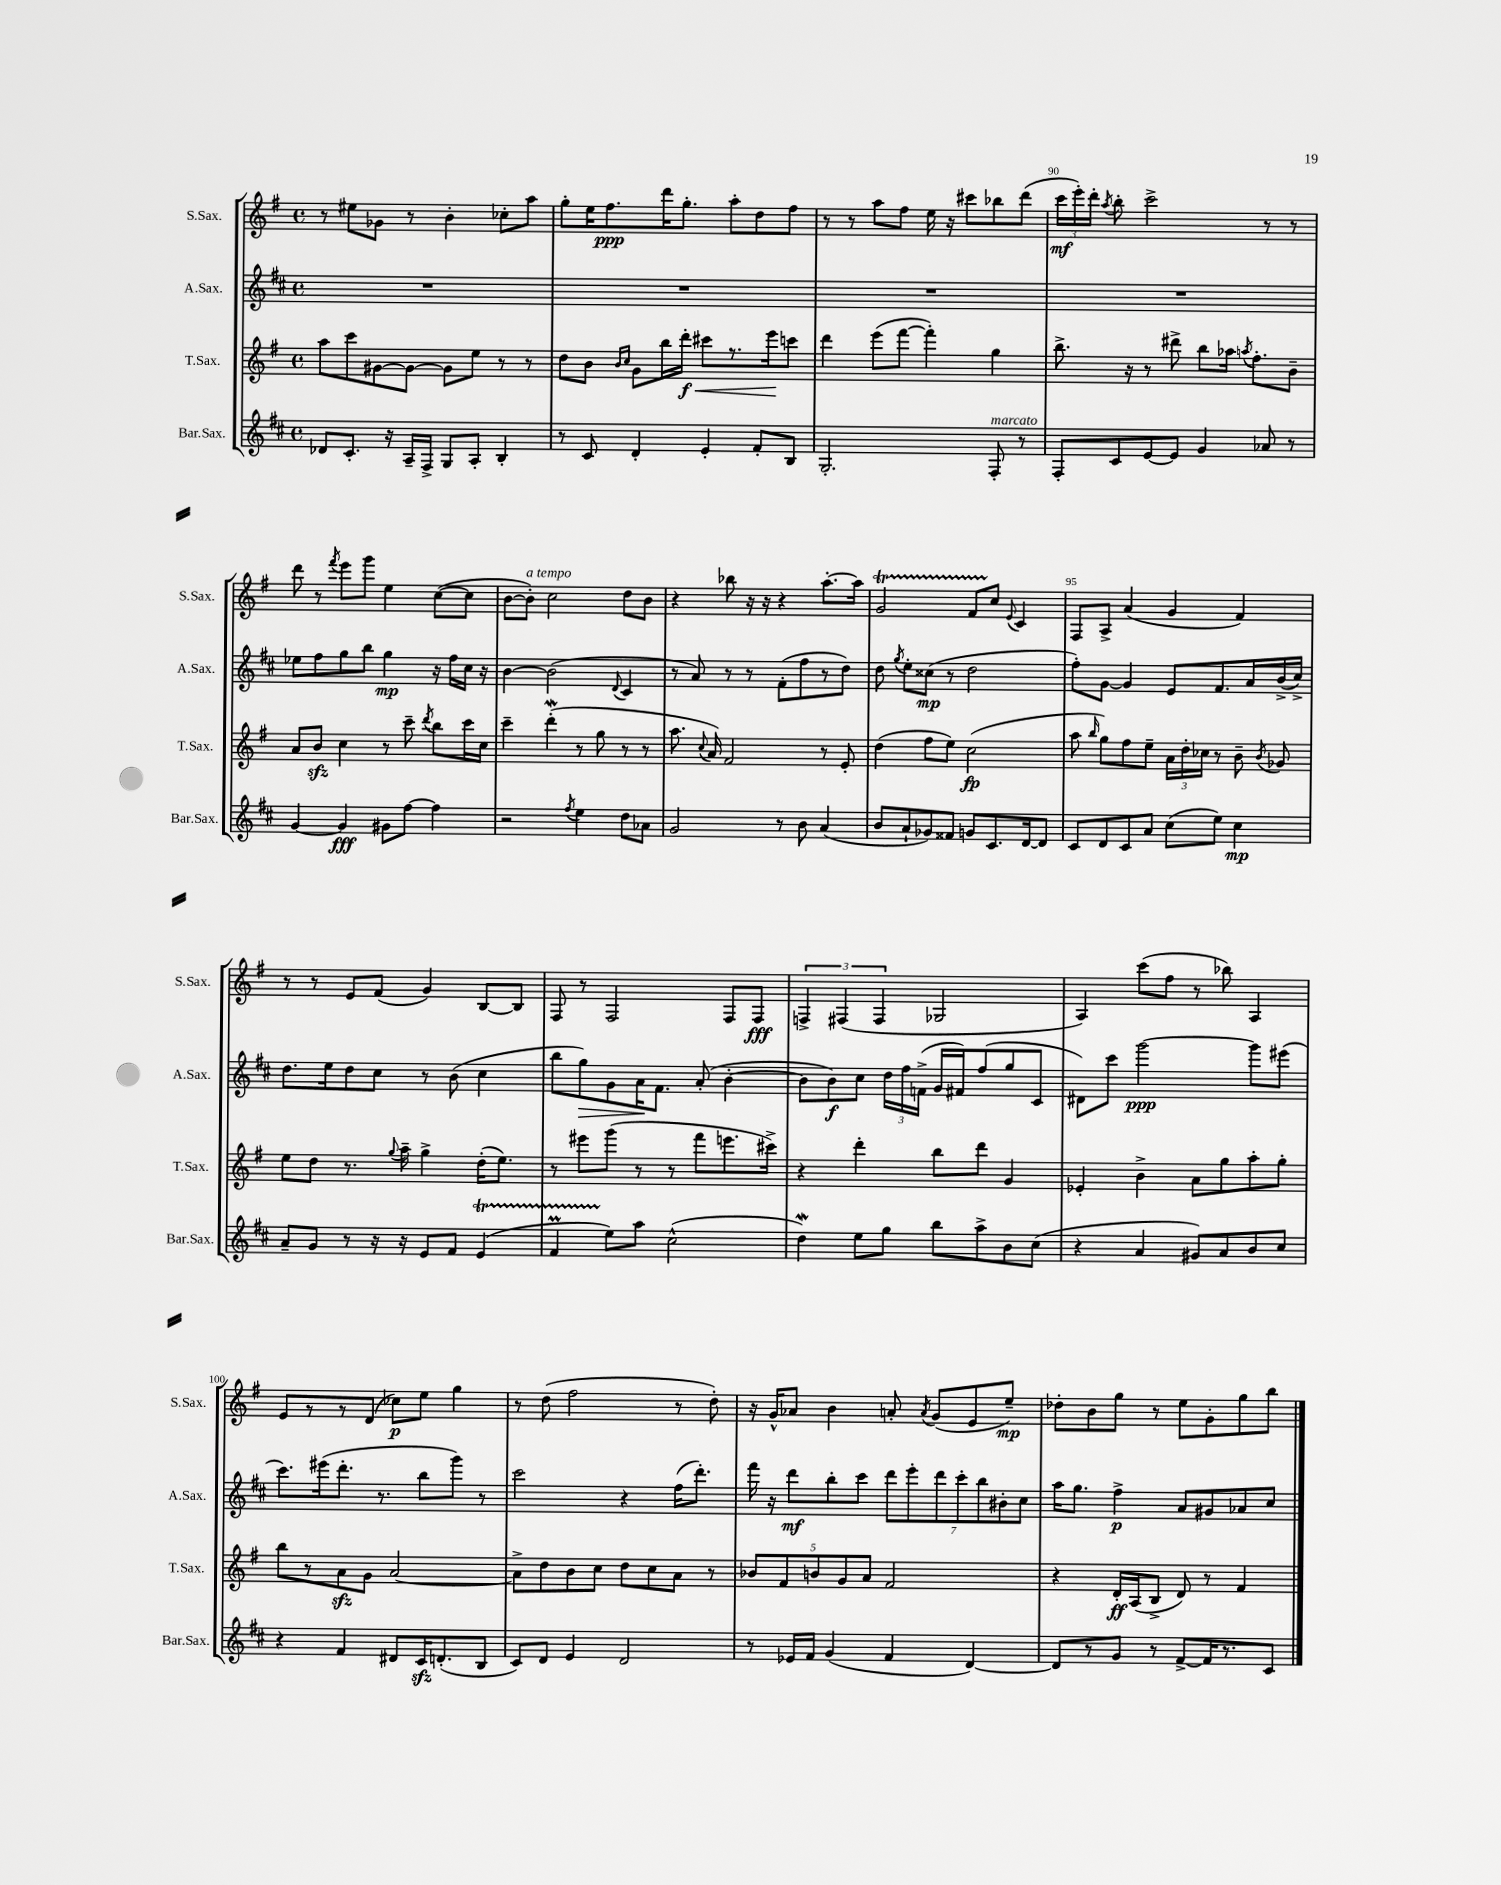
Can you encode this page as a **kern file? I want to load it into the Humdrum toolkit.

**kern	**dynam	**kern	**dynam	**kern	**dynam	**kern	**dynam
*part4	*part4	*part3	*part3	*part2	*part2	*part1	*part1
*staff4	*staff4	*staff3	*staff3	*staff2	*staff2	*staff1	*staff1
*I"Bar.Sax.	*	*I"T.Sax.	*	*I"A.Sax.	*	*I"S.Sax.	*
*I'Bar.Sax.	*	*I'T.Sax.	*	*I'A.Sax.	*	*I'S.Sax.	*
*clefG2	*	*clefG2	*	*clefG2	*	*clefG2	*
*k[f#c#]	*	*k[f#]	*	*k[f#c#]	*	*k[f#]	*
*M4/4	*	*M4/4	*	*M4/4	*	*M4/4	*
*met(c)	*	*met(c)	*	*met(c)	*	*met(c)	*
=87	=87	=87	=87	=87	=87	=87	=87
8d-X/L	.	8aa\L	.	1r	.	8r	.
8.c#'/J	.	8ccc\	.	.	.	8ee#X\L	.
.	.	[8g#X\	.	.	.	8g-X\J	.
16r	.	.	.	.	.	.	.
16A~/LL	.	8g#\J_	.	.	.	8r	.
16F#^/JJ	.	.	.	.	.	.	.
8G/L	.	8g#\L]	.	.	.	4b'\	.
8A'/J	.	8ee\J	.	.	.	.	.
4B'/	.	8r	.	.	.	8cc-X'\L	.
.	.	8r	.	.	.	8aa\J	.
=88	=88	=88	=88	=88	=88	=88	=88
8r	.	8dd\L	.	1r	.	8gg'\L	.
8c#/	.	8b\J	.	.	.	16ee\K	.
.	.	.	.	.	.	8.ff#\	ppp
.	.	16qqb/LL	.	.	.	.	.
.	.	16qqcc/JJ	.	.	.	.	.
4d'/	.	8g\L	.	.	.	.	.
.	.	16bb\L	.	.	.	16ddd\K	.
!	!	!	!LO:HP:b	!	!	!	!
.	.	16ddd'\JJ	< f	.	.	8.gg'\J	.
4e'/	.	8ccc#X\L	.	.	.	.	.
.	.	8.r	.	.	.	8aa'\L	.
8f#'/L	.	.	.	.	.	8dd\	.
.	.	16eee\k	.	.	.	.	.
8B/J	.	8cccn\J	[	.	.	8ff#\J	.
=89	=89	=89	=89	=89	=89	=89	=89
2.G'/	.	4ddd\	.	1r	.	8r	.
.	.	.	.	.	.	8r	.
.	.	(8eee\L	.	.	.	8aa\L	.
.	.	[8fff#\J	.	.	.	8ff#\J	.
.	.	4fff#'\])	.	.	.	16ee\	.
.	.	.	.	.	.	16r	.
.	.	.	.	.	.	8ccc#X\L	.
!LO:TX:a:i:t=marcato	!	!	!	!	!	!	!
8F#'/	.	4gg\	.	.	.	8bb-X\	.
8r	.	.	.	.	.	(8ddd\J	.
=90	=90	=90	=90	=90	=90	=90	=90
8F#'/L	.	8.bb^\	.	1r	.	24ccc\LL	mf
.	.	.	.	.	.	24eee'\)	.
.	.	.	.	.	.	24ddd'\JJ	.
.	.	.	.	.	.	8qaa/	.
8c#/	.	.	.	.	.	8bb'\	.
.	.	16r	.	.	.	.	.
[8e/	.	8r	.	.	.	2ccc^\	.
8e/J]	.	8ddd#X^\	.	.	.	.	.
4g/	.	8bb\L	.	.	.	.	.
.	.	16aa-X\Jk	.	.	.	.	.
.	.	8qaan/	.	.	.	.	.
.	.	8.ff#'\L	.	.	.	.	.
8a-X/	.	.	.	.	.	8r	.
8r	.	8b~\J	.	.	.	8r	.
!!LO:LB:g=z
=91	=91	=91	=91	=91	=91	=91	=91
[4g/	.	8a/L	.	8ee-X\L	.	8ddd\	.
.	.	8bzz/J	.	8ff#\	.	8r	.
.	.	.	.	.	.	8qfff#/	.
4g/]	fff	4cc\	.	8gg\	.	8eee\L	.
.	.	.	.	8bb\J	.	8ggg\J	.
8g#X\L	.	8r	.	4gg\	mp	4ee\	.
[8ff#\J	.	8ccc~\	.	.	.	.	.
.	.	8qddd/	.	.	.	.	.
4ff#\]	.	8bb\L	.	16r	.	([8cc\L	.
.	.	.	.	16ff#\LL	.	.	.
.	.	16ccc\L	.	16cc#\JJ	.	8cc\J]	.
.	.	16cc\JJ	.	16r	.	.	.
=92	=92	=92	=92	=92	=92	=92	=92
2r	.	4ccc~\	.	[4b\	.	[8b\L	.
!	!	!	!	!	!	!LO:TX:a:i:t=a tempo	!
.	.	.	.	.	.	8b'\J])	.
.	.	(4dddW'\	.	(2b\]	.	2cc\	.
8qff#/	.	.	.	.	.	.	.
4ee\	.	8r	.	.	.	.	.
.	.	8gg\	.	.	.	.	.
.	.	.	.	8qqd/	.	.	.
8dd\L	.	8r	.	4c#/	.	8dd\L	.
8a-X\J	.	8r	.	.	.	8b\J	.
=93	=93	=93	=93	=93	=93	=93	=93
2g/	.	8.aa\	.	8r	.	4r	.
.	.	.	.	8a/)	.	.	.
.	.	8qqcc/	.	.	.	.	.
.	.	16a/)	.	.	.	.	.
.	.	2f#/	.	8r	.	8bb-X\	.
.	.	.	.	8r	.	16r	.
.	.	.	.	.	.	16r	.
8r	.	.	.	(8f#'\L	.	4r	.
8b\	.	.	.	8ff#\	.	.	.
(4a/	.	8r	.	8r	.	[8.aa'\L	.
.	.	8e'/	.	8dd\J)	.	.	.
.	.	.	.	.	.	16aa\Jk]	.
=94	=94	=94	=94	=94	=94	=94	=94
8b/L	.	(4dd\	.	8dd\	.	2gT/	.
.	.	.	.	8qgg/	.	.	.
8a`/	.	.	.	8ee'\L	.	.	.
8g-X/)	.	8ff#\L	.	(8cc##X\J	mp	.	.
8f##X/J	.	8ee\J)	.	8r	.	.	.
8gn/L	.	(2cc\	fp	2dd\	.	8f#TTT/L	.
8.c#/	.	.	.	.	.	8cc/J	.
.	.	.	.	.	.	8qqe/	.
.	.	.	.	.	.	4c/	.
[16d/k	.	.	.	.	.	.	.
8d/J]	.	.	.	.	.	.	.
=95	=95	=95	=95	=95	=95	=95	=95
8c#/L	.	8aa\	.	8ff#'\L)	.	8F#/L	.
.	.	16qqbb/	.	.	.	.	.
8d/	.	8gg\L)	.	[8g\J	.	8A^/J	.
8c#/	.	8ff#\	.	4g/]	.	(4a/	.
8a/J	.	8ee~\J	.	.	.	.	.
(8cc#\L	.	24a\LL	.	8e/L	.	4g/	.
.	.	24dd'\	.	.	.	.	.
.	.	24cc-X\JJ	.	.	.	.	.
8ee\J)	.	8r	.	8.f#/	.	.	.
4cc#\	mp	8b~\	.	.	.	4f#/)	.
.	.	.	.	16a/L	.	.	.
.	.	8qb/	.	.	.	.	.
.	.	8g-X/	.	(16b^/	.	.	.
.	.	.	.	16cc#^/JJ)	.	.	.
!!LO:LB:g=z
=96	=96	=96	=96	=96	=96	=96	=96
8a~/L	.	8ee\L	.	8.dd\L	.	8r	.
8g/J	.	8dd\J	.	.	.	8r	.
.	.	.	.	16ee\k	.	.	.
8r	.	8.r	.	8dd\	.	8e/L	.
16r	.	.	.	8cc#\J	.	(8f#/J	.
.	.	8qqgg/	.	.	.	.	.
16r	.	16aa~\	.	.	.	.	.
8e/L	.	4gg^\	.	8r	.	4g/)	.
8f#/J	.	.	.	(8b\	.	.	.
(4eT/	.	(16dd'\KL	.	4cc#\	.	[8B/L	.
.	.	8.ee\J)	.	.	.	.	.
.	.	.	.	.	.	8B/J]	.
=97	=97	=97	=97	=97	=97	=97	=97
4f#TTTm/	.	8r	.	8bb\L	.	8F#/	.
!	!	!	!	!	!LO:HP:b	!	!
.	.	8eee#X\L	.	8gg\)	>	8r	.
8ee\L)	.	(8ggg\J	.	8g\	.	2F#/	.
8aa\J	.	8r	.	16a\K	.	.	.
.	.	.	.	8.f#\J	]	.	.
(2cc#^^\	.	8r	.	.	.	.	.
.	.	8fff#\L	.	(8a'/	.	.	.
.	.	8.eeen\	.	[4b'\	.	8F#/L	.
.	.	.	.	.	.	8F#/J	fff
.	.	16ccc#X^\Jk)	.	.	.	.	.
=98	=98	=98	=98	=98	=98	=98	=98
4ddw\)	.	4r	.	8b\L]	.	6Fn^/	.
.	.	.	.	8b\)	f	.	.
.	.	.	.	.	.	(6F#X/	.
8ee\L	.	4ddd'\	.	8cc#\J	.	.	.
.	.	.	.	.	.	6F#/	.
8gg\J	.	.	.	24dd\LL	.	.	.
.	.	.	.	24ff#\	.	.	.
.	.	.	.	(24fn^\JJ	.	.	.
8bb\L	.	8bb\L	.	16g/LL	.	2G-X/	.
.	.	.	.	16f#X/J)	.	.	.
8aa^\	.	8ddd\J	.	(8ff#/	.	.	.
8b\	.	4g/	.	8gg/	.	.	.
(8cc#\J	.	.	.	8c#/J	.	.	.
=99	=99	=99	=99	=99	=99	=99	=99
4r	.	4e-X'/	.	8d#X\L)	.	4A/)	.
.	.	.	.	8ccc#\J	.	.	.
4a/	.	4b^\	.	[2ggg\	ppp	(8ccc\L	.
.	.	.	.	.	.	8ff#\J	.
8g#X/L)	.	8a\L	.	.	.	8r	.
8a/	.	8gg\	.	.	.	8bb-X\)	.
8b/	.	8aa'\	.	8ggg\L]	.	4A/	.
8cc#/J	.	8gg'\J	.	(8eee#X\J	.	.	.
!!LO:LB:g=z
=100	=100	=100	=100	=100	=100	=100	=100
4r	.	8bb\L	.	8.ccc#\L)	.	8e/L	.
.	.	8r	.	.	.	8r	.
.	.	.	.	(16eee#X\k	.	.	.
4f#/	.	8azz\	.	8.ddd'\J	.	8r	.
.	.	8g\J	.	.	.	(8d/J	.
.	.	.	.	8.r	.	.	.
8d#X/L	.	[2a/	.	.	.	8cc-X\L)	p
16c#zz/K	.	.	.	8bb\L	.	8ee\J	.
(8.dn'/	.	.	.	.	.	.	.
.	.	.	.	8ggg\J)	.	4gg\	.
8B/J	.	.	.	8r	.	.	.
=101	=101	=101	=101	=101	=101	=101	=101
8c#/L)	.	8a^\L]	.	2ccc#\	.	8r	.
8d/J	.	8dd\	.	.	.	(8dd\	.
4e/	.	8b\	.	.	.	2ff#\	.
.	.	8cc\J	.	.	.	.	.
2d/	.	8dd\L	.	4r	.	.	.
.	.	8cc\	.	.	.	.	.
.	.	8a\J	.	(16ff#\KL	.	8r	.
.	.	.	.	8.ddd'\J)	.	.	.
.	.	8r	.	.	.	8dd'\)	.
=102	=102	=102	=102	=102	=102	=102	=102
8r	.	10b-X/L	.	16fff#\	.	16r	.
.	.	.	.	16r	.	16g^^/KL	.
.	.	10f#/	.	.	.	.	.
16e-X/LL	.	.	.	8ddd\L	mf	8a-X/J	.
16f#/JJ	.	.	.	.	.	.	.
.	.	10bn/	.	.	.	.	.
(4g/	.	.	.	8bb'\	.	4b\	.
.	.	10g/	.	.	.	.	.
.	.	.	.	8ccc#\J	.	.	.
.	.	10a/J	.	.	.	.	.
4f#/	.	2f#/	.	14ddd\L	.	8an'/	.
.	.	.	.	14eee'\	.	.	.
.	.	.	.	.	.	8qa/	.
.	.	.	.	.	.	(8g/L	.
.	.	.	.	14ddd\	.	.	.
.	.	.	.	14ccc#'\	.	.	.
[4d/)	.	.	.	.	.	8e/	.
.	.	.	.	14bb\	.	.	.
.	.	.	.	14b#X'\	.	.	.
.	.	.	.	.	.	8ee~/J)	mp
.	.	.	.	14cc#\J	.	.	.
=103	=103	=103	=103	=103	=103	=103	=103
8d/L]	.	4r	.	16aa\KL	.	8dd-X'\L	.
.	.	.	.	8.gg\J	.	.	.
8r	.	.	.	.	.	8b\	.
8g/J	.	16d'/LL	ff	4ff#^\	p	8gg\J	.
.	.	(16A/J	.	.	.	.	.
8r	.	8B^/J	.	.	.	8r	.
[8f#^/L	.	8d/)	.	8a/L	.	8ee\L	.
16f#/K]	.	8r	.	8g#X/	.	8g'\	.
8.r	.	.	.	.	.	.	.
.	.	4f#/	.	8a-X/	.	8gg\	.
8c#/J	.	.	.	8cc#/J	.	8bb\J	.
==	==	==	==	==	==	==	==
*-	*-	*-	*-	*-	*-	*-	*-
